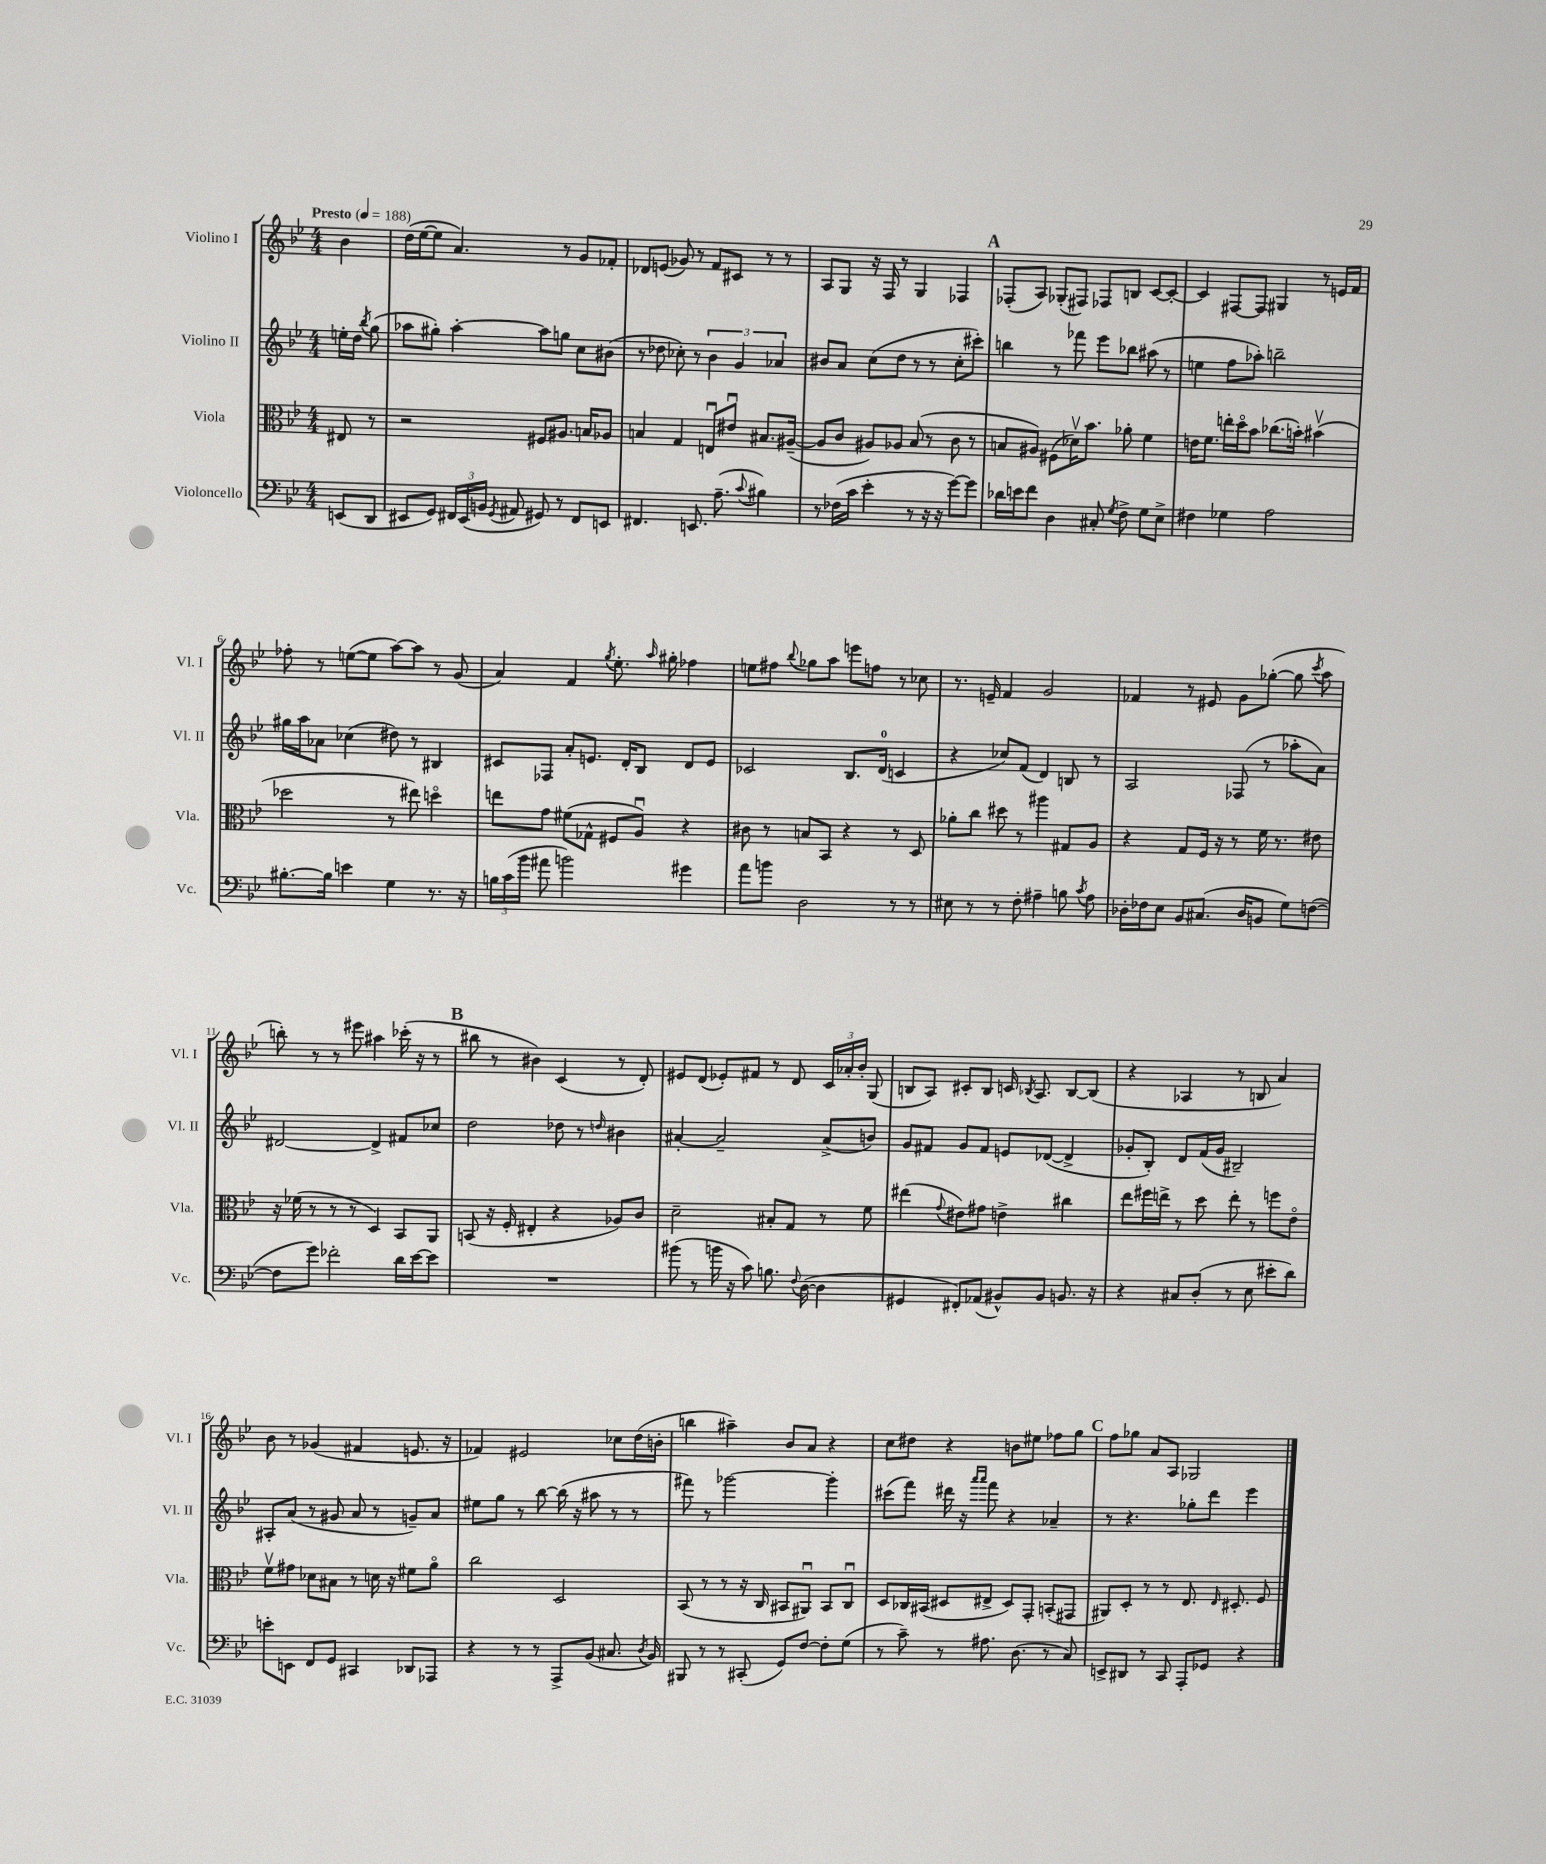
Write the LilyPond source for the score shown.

<<
\new StaffGroup <<
\new Staff = "s0" \with { instrumentName = "Violino I" shortInstrumentName = "Vl. I" } {
    \clef treble \key bes \major \numericTimeSignature \time 4/4 \partial 4 \tempo "Presto" 4 = 188
    \autoBeamOff bes'4 |
    d''16[( ees''16~ ees''8] a'4.) r8 g'8[ fes'8]-. |
    des'8[ e'8]( ges'8) r8 f'8[ cis'8] r8 r8 |
    a8[ g8] r16 f16 r8 g4 fes4 |
    \mark \markup { \bold "A" } fes8[-.( a8]) ges8[-.( fis8]) fes8[ b8] c'8[~ c'8]~-. |
    c'4 fis8[~ fis8] gis4 r8 e'16[ f'16] |
    fes''8-. r8 e''8[~( e''8] a''8[~) a''8] r8 g'8( |
    a'4) f'4 \acciaccatura { g''8 } ees''8.-. \grace { a''16 } gis''16-. fes''4 |
    e''8[ fis''8] \appoggiatura { bes''8 } ges''8[ a''8] e'''8[ f''8] r8 ces''8 |
    r8. e'16-- f'4 g'2 |
    fes'4 r8 eis'8 g'8[ ges''8]~-.( ges''8 \acciaccatura { c'''8 } a''8 |
    b''8-.) r8 r8 eis'''8 ais''4 ces'''16-.( r16 r8 |
    \mark \markup { \bold "B" } bis''8 r8 bis'4) c'4( r8 d'8-.) |
    eis'8[ d'8]( ees'8[-.) fis'8] r8 d'8 \tuplet 3/2 { c'16[ aes'16-. bes'16]-. } g8( |
    b8[ a8]) cis'8[-. b8] c'16 \acciaccatura { bes8 } a8. bes8[~ bes8]( |
    r4 aes4 r8 b8 a'4) |
    bes'8 r8 ges'4( fis'4 e'8. r16 |
    fes'4) eis'2 ces''8[ d''16( b'16]-. |
    b''4 ais''4--) bes'8[ a'8] r4 |
    c''8[ dis''8] r4 b'8[ eis''8] fes''8[ g''8] |
    \mark \markup { \bold "C" } f''8[ ges''8] a'8[ a8] ges2 \bar "|." |
}
\new Staff = "s1" \with { instrumentName = "Violino II" shortInstrumentName = "Vl. II" } {
    \clef treble \key bes \major \numericTimeSignature \time 4/4 \partial 4
    \autoBeamOff e''16[-. d''16] \acciaccatura { bes''8 } g''8( |
    aes''8[ gis''8]-.) aes''4~-. aes''8[ g''8] c''8[ bis'8]( |
    r8 des''8 ces''8-.) r8 \tuplet 3/2 { bes'4 g'4 aes'4 } |
    bis'8[ a'8] c''8[( d''8] r8 r8 c''8[-. cis'''8]-.) |
    \mark \markup { \bold "A" } b''4 r8 fes'''8 ees'''8[ bes''8] ais''8( r8 |
    e''4 f''8[ aes''8]-.) b''2-- |
    gis''16[ a''16 aes'8] ces''4( dis''8) r8 bis4 |
    cis'8[ fes8] a'8[-. e'8.] d'16[-. bes8] d'8[ e'8] |
    ces'2 bes8.[ d'16]-0( c'4 |
    r4 ces''8[) f'8]( d'4) b8 r8 |
    a2 fes8( r8 aes''8[-. a'8]) |
    dis'2~ dis'4-> fis'8[ ces''8] |
    \mark \markup { \bold "B" } d''2 des''8 r8 \grace { d''16 } bis'4 |
    ais'4~-. ais'2-- ais'8[->( b'8]) |
    g'8[ fis'8] g'8[ fis'8] e'8[ des'8]~( des'4-> |
    ges'8[-. bes8]-.) d'8[ f'16( ges'16] bis2--) |
    ais8[-. a'8]( r8 gis'8 a'8 r8 g'8[--) a'8] |
    eis''8[ g''8] r8 bes''8~ bes''16( r16 ais''8 r8 r8 |
    fis'''8) r8 ges'''2~ ges'''4-. |
    cis'''8[( f'''8]) dis'''16 r16 \grace { a'''16[ a'''16] } f'''8 r4 aes'4-- |
    \mark \markup { \bold "C" } r8 r4. ges''8[-. d'''8] ees'''4 \bar "|." |
}
\new Staff = "s2" \with { instrumentName = "Viola" shortInstrumentName = "Vla." } {
    \clef alto \key bes \major \numericTimeSignature \time 4/4 \partial 4
    \autoBeamOff eis8 r8 |
    r2 fis8[ ais8.] b16[ aes8] |
    b4 g4 e8[\downbow eis'8]\downbow bis8.[ ais16]~--( |
    ais8[ c'8] ais8[) aes8] bes8( r8 c'8 r8 |
    \mark \markup { \bold "A" } b8[ ais8]) fis8[( des'16\upbow) bes'8.] aes'8-. f'4 |
    e'16[ f'8.] e''16[-. d''16\flageolet bes'8] ces''8.[( b'16]-.) bis'4\upbow( |
    des''2 r8 eis''8) d''4\flageolet |
    e''8[ g'8] fis'8[( ges8]-^ fis8[ a8]\downbow) r4 |
    cis'8 r8 b8[ bes,8] r4 r8 d8 |
    aes'8[-. c''8] dis''8 r8 ais''4 gis8[ a8] |
    r4 g8[ f16] r16 r8 f'16 r8. eis'8 |
    r16 fes'16( r8 r8 r8 d4) bes,8[ a,8] |
    \mark \markup { \bold "B" } b,8( r16 f16-. eis4-. r4 aes8[) c'8] |
    d'2-- bis8[-. g8] r8 f'8 |
    eis''4( \appoggiatura { g'8 } eis'8[) gis'8] e'4-> cis''4 |
    ees''8[ fis''16 e''16]-> r8 d''8 e''8-. r8 f''8[ ees'8]\flageolet |
    f'8[\upbow gis'8] des'8[ bis8] r8 d'16 r16 fis'8[ a'8]\flageolet |
    c''2 d2 |
    bes,8( r8 r8 r16 c16 bis,8[ ais,8]\downbow) bis,8[ c8]\downbow |
    d8[ ces16 bis,16]( dis8[ eis8]-> dis8[) g,8]-. b,8[-.( gis,8] |
    \mark \markup { \bold "C" } ais,8[) d8]-. r8 r8 ees8. \grace { ees16 } dis8.-. f8 \bar "|." |
}
\new Staff = "s3" \with { instrumentName = "Violoncello" shortInstrumentName = "Vc." } {
    \clef bass \key bes \major \numericTimeSignature \time 4/4 \partial 4
    \autoBeamOff e,8[( d,8] |
    eis,8[ g,8]) \tuplet 3/2 { fis,16[ eis,16( b,16] } \acciaccatura { g,8 } ais,8 gis,8) r8 fis,8[ e,8] |
    fis,4. e,8. a8.--( \appoggiatura { c'8 } bis4) |
    r8 fes16[( c'16] ees'4-. r8 r16 r16 g'8[~) g'8] |
    \mark \markup { \bold "A" } des'16[ e'16 f'8] d4 cis8-. \acciaccatura { g8 } f8-> g8[ ees8]-> |
    fis4 ges4 a2 |
    bis8.[~-. bis16] e'4 g4 r8. r16 |
    \tuplet 3/2 { b16[ c'16( bes'16] } ais'8 b'2) gis'4 |
    a'8[ b'8] d2 r8 r8 |
    eis8 r8 r8 f8-. ais4-- b8 \acciaccatura { c'8 } ais8 |
    des16[-. fes16 ees8] bes,8[ cis8.]( des16[ b,8] g8[) f8]~( |
    f8[ g'8]) fes'2-. d'16[ ees'16~ ees'8] |
    \mark \markup { \bold "B" } R1 |
    bis'8( r8 b'16 r16 c'8) b8. \appoggiatura { f8 } d16~( d4 |
    gis,4 fis,8[-.) aes,8]( bis,8[-^) bis,8] b,8. r16 |
    r4 cis8[ d8]-.( r8 ees8 eis'8[-. d'8]) |
    e'8[-. e,8] f,8[ g,8] cis,4 des,8[ aes,,8] |
    r4 r8 r8 a,,8[-> bes,8]( cis8. \acciaccatura { d8 } bes,16) |
    bis,,8 r8 r8 cis,8-.( g,8[) f8]~ f8[-. g8]( |
    r8 c'8--) r8 ais8. d8.( r8 c8) |
    \mark \markup { \bold "C" } e,8[-> dis,8] r8 c,8 a,,8[-. ges,8] r4 \bar "|." |
}
>>
>>
